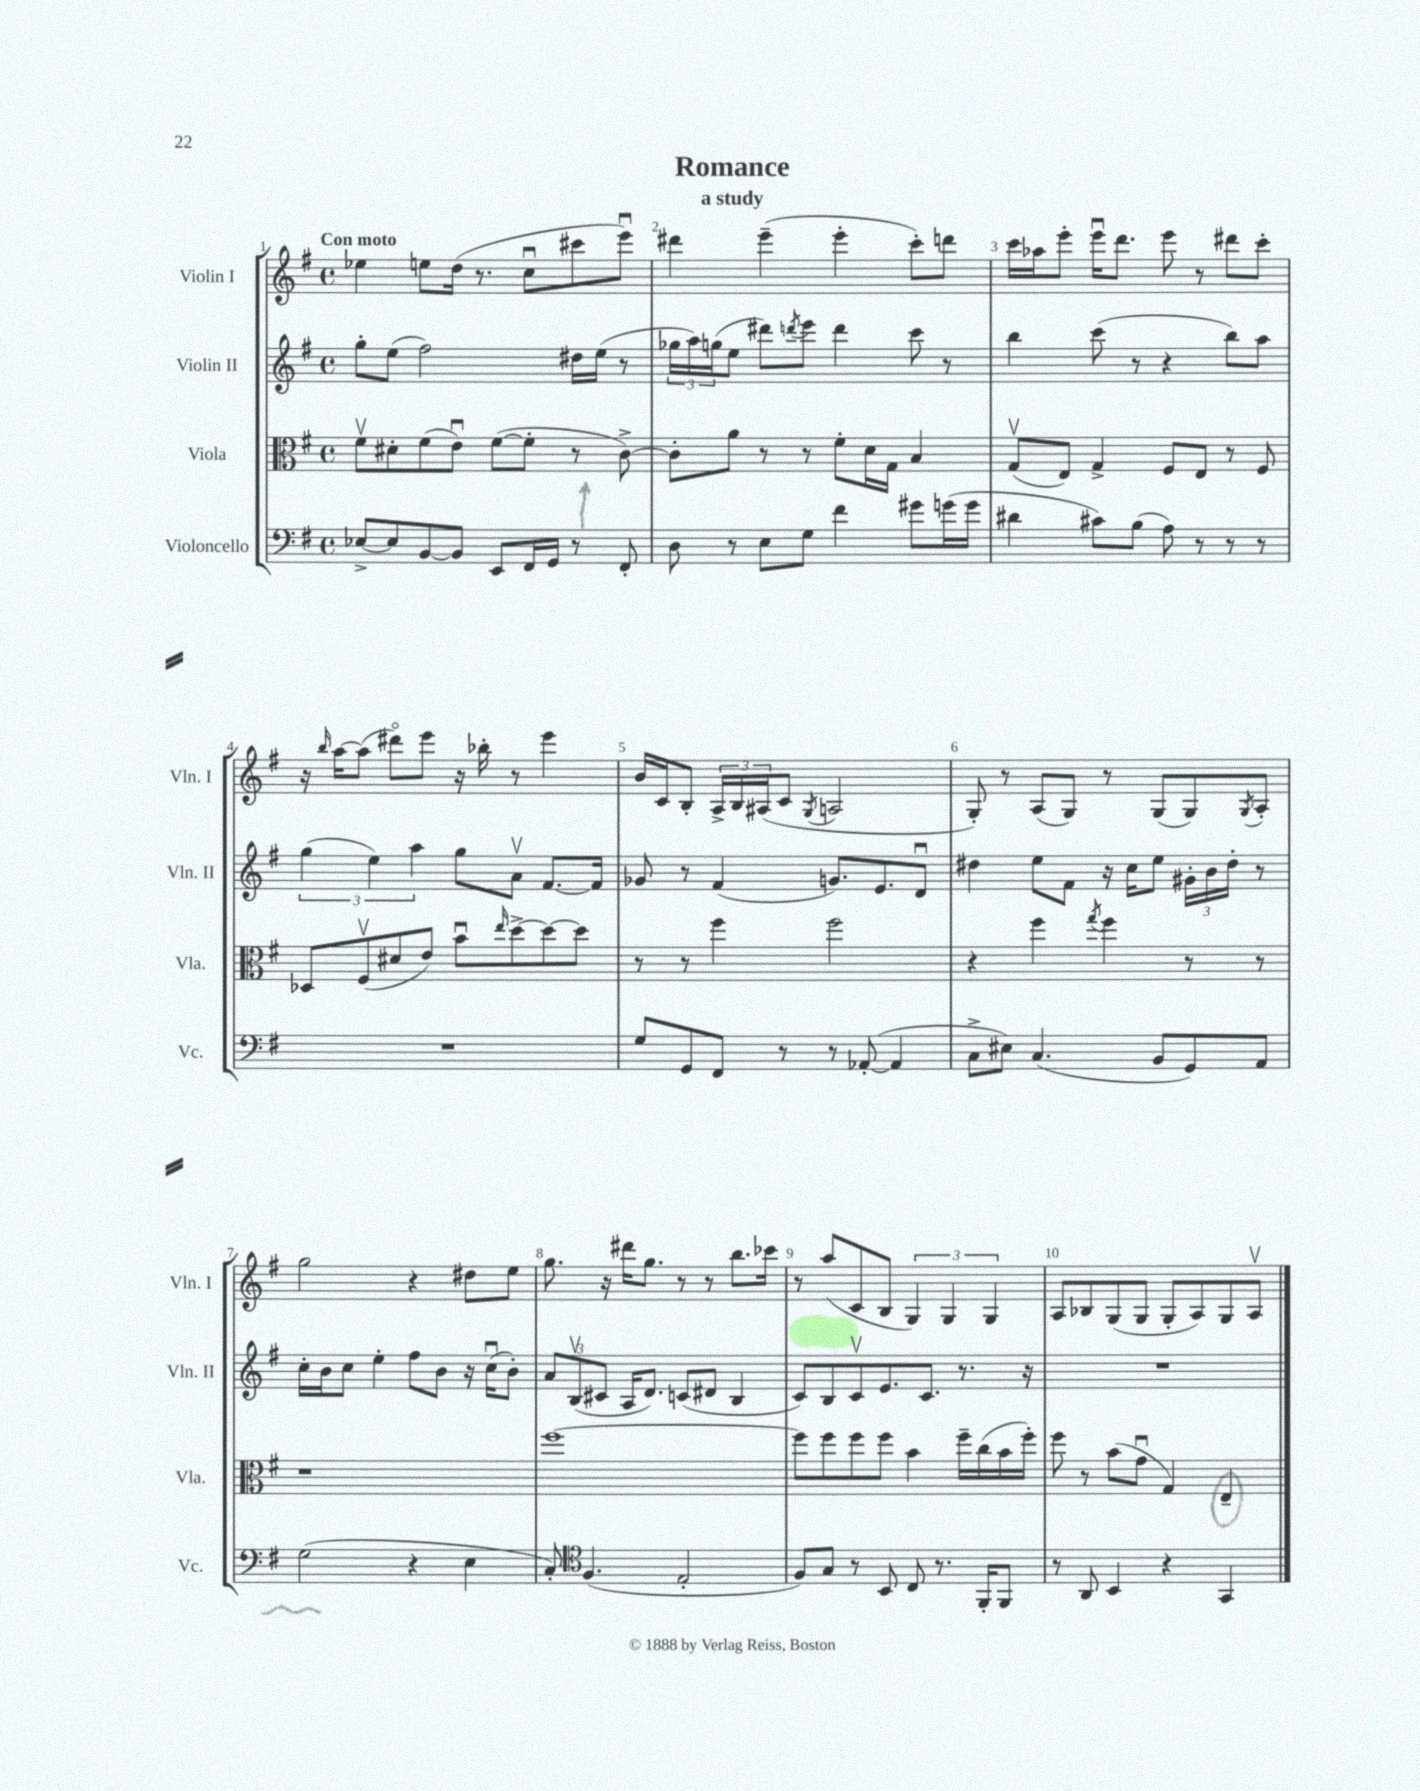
\header { title = "Romance" subtitle = "a study" }
<<
\new StaffGroup <<
\new Staff = "s0" \with { instrumentName = "Violin I" shortInstrumentName = "Vln. I" } {
    \clef treble \key g \major \defaultTimeSignature \time 4/4 \tempo "Con moto"
    ees''4 e''8 d''16( r8. c''8\downbow cis'''8 e'''8\downbow) |
    dis'''4 e'''4--( e'''4-. c'''8-.) d'''8 |
    c'''16 aes''16 e'''8-. e'''16\downbow d'''8. e'''8 r8 dis'''8 c'''8-. |
    r16 \grace { b''16 } a''16~ a''8( dis'''8\flageolet) e'''8 r16 bes''16-. r8 e'''4 |
    b'16 c'16 b8-. \tuplet 3/2 { a16-> b16 ais16( } c'8 \acciaccatura { g8 } a2 |
    g8-.) r8 a8( g8) r8 g8( g8) \acciaccatura { g8 } a8-. |
    g''2 r4 dis''8 e''8 |
    g''8. r16 dis'''16 g''8. r8 r8 b''8. ces'''16 |
    r8 a''8( c'8 b8 \tuplet 3/2 { g4) g4 g4 } |
    a8 bes8 g8( g8 g8-. a8) g8 a8\upbow \bar "|." |
}
\new Staff = "s1" \with { instrumentName = "Violin II" shortInstrumentName = "Vln. II" } {
    \clef treble \key g \major \defaultTimeSignature \time 4/4
    g''8-. e''8( fis''2) dis''16 e''16( r8 |
    \tuplet 3/2 { ges''16 a''16) g''16( } e''8 dis'''8) \acciaccatura { d'''8 } e'''8 d'''4 c'''8 r8 |
    b''4 c'''8( r8 r4 b''8) a''8 |
    \tuplet 3/2 { g''4( e''4) a''4 } g''8 a'8\upbow fis'8.~ fis'16 |
    ges'8 r8 fis'4( g'8.) e'8. d'8\downbow |
    dis''4 e''8 fis'8 r16 c''16 e''8 \tuplet 3/2 { gis'16-. b'16 dis''16-. } r8 |
    c''16-. b'16 c''8 e''4-. fis''8 b'8 r16 c''16\downbow( b'8-.) |
    \tuplet 3/2 { a'8 b8\upbow( cis'8 } a16 d'8.) c'8( dis'8 b4 |
    c'8) b8 c'8\upbow e'8. c'8. r8. r16 |
    R1 \bar "|." |
}
\new Staff = "s2" \with { instrumentName = "Viola" shortInstrumentName = "Vla." } {
    \clef alto \key g \major \defaultTimeSignature \time 4/4
    fis'8\upbow dis'8-. fis'8( e'8\downbow) fis'8~( fis'8-. r8 c'8~->) |
    c'8-. a'8 r8 r8 fis'8-. d'16 g16 b4 |
    g8\upbow( e8) g4-> fis8 e8 r8 fis8 |
    des8 fis8\upbow( dis'8 e'8) b'8\downbow \grace { e''16 } d''8~-> d''8~ d''8 |
    r8 r8 fis''4 fis''2 |
    r4 fis''4 \acciaccatura { g''8 } fis''4 r8 r8 |
    r1 |
    fis''1~ |
    fis''8 fis''8 fis''8 fis''8 b'4 fis''16-- c''16( b'16 fis''16-.) |
    fis''8 r8 b'8( g'8\downbow g4) e4-- \bar "|." |
}
\new Staff = "s3" \with { instrumentName = "Violoncello" shortInstrumentName = "Vc." } {
    \clef bass \key g \major \defaultTimeSignature \time 4/4
    ees8~-> ees8 b,8~ b,8 e,8 fis,16 g,16 r8 fis,8-. |
    d8 r8 e8 g8 fis'4 gis'8 g'16( g'16 |
    dis'4 cis'8) b8( a8) r8 r8 r8 |
    R1 |
    g8 g,8 fis,8 r8 r8 aes,8~-.( aes,4 |
    c8-> eis8) c4.( b,8 g,8) a,8 |
    g2( r4 e4 |
    c8-.) \clef tenor fis4.( e2-. |
    fis8) g8 r8 b,8 c8 r8. fis,16-. fis,8 |
    r8 a,8 b,4 r4 g,4 \bar "|." |
}
>>
>>
\layout { \context { \Score \override BarNumber.break-visibility = ##(#f #t #t) barNumberVisibility = #all-bar-numbers-visible } }
